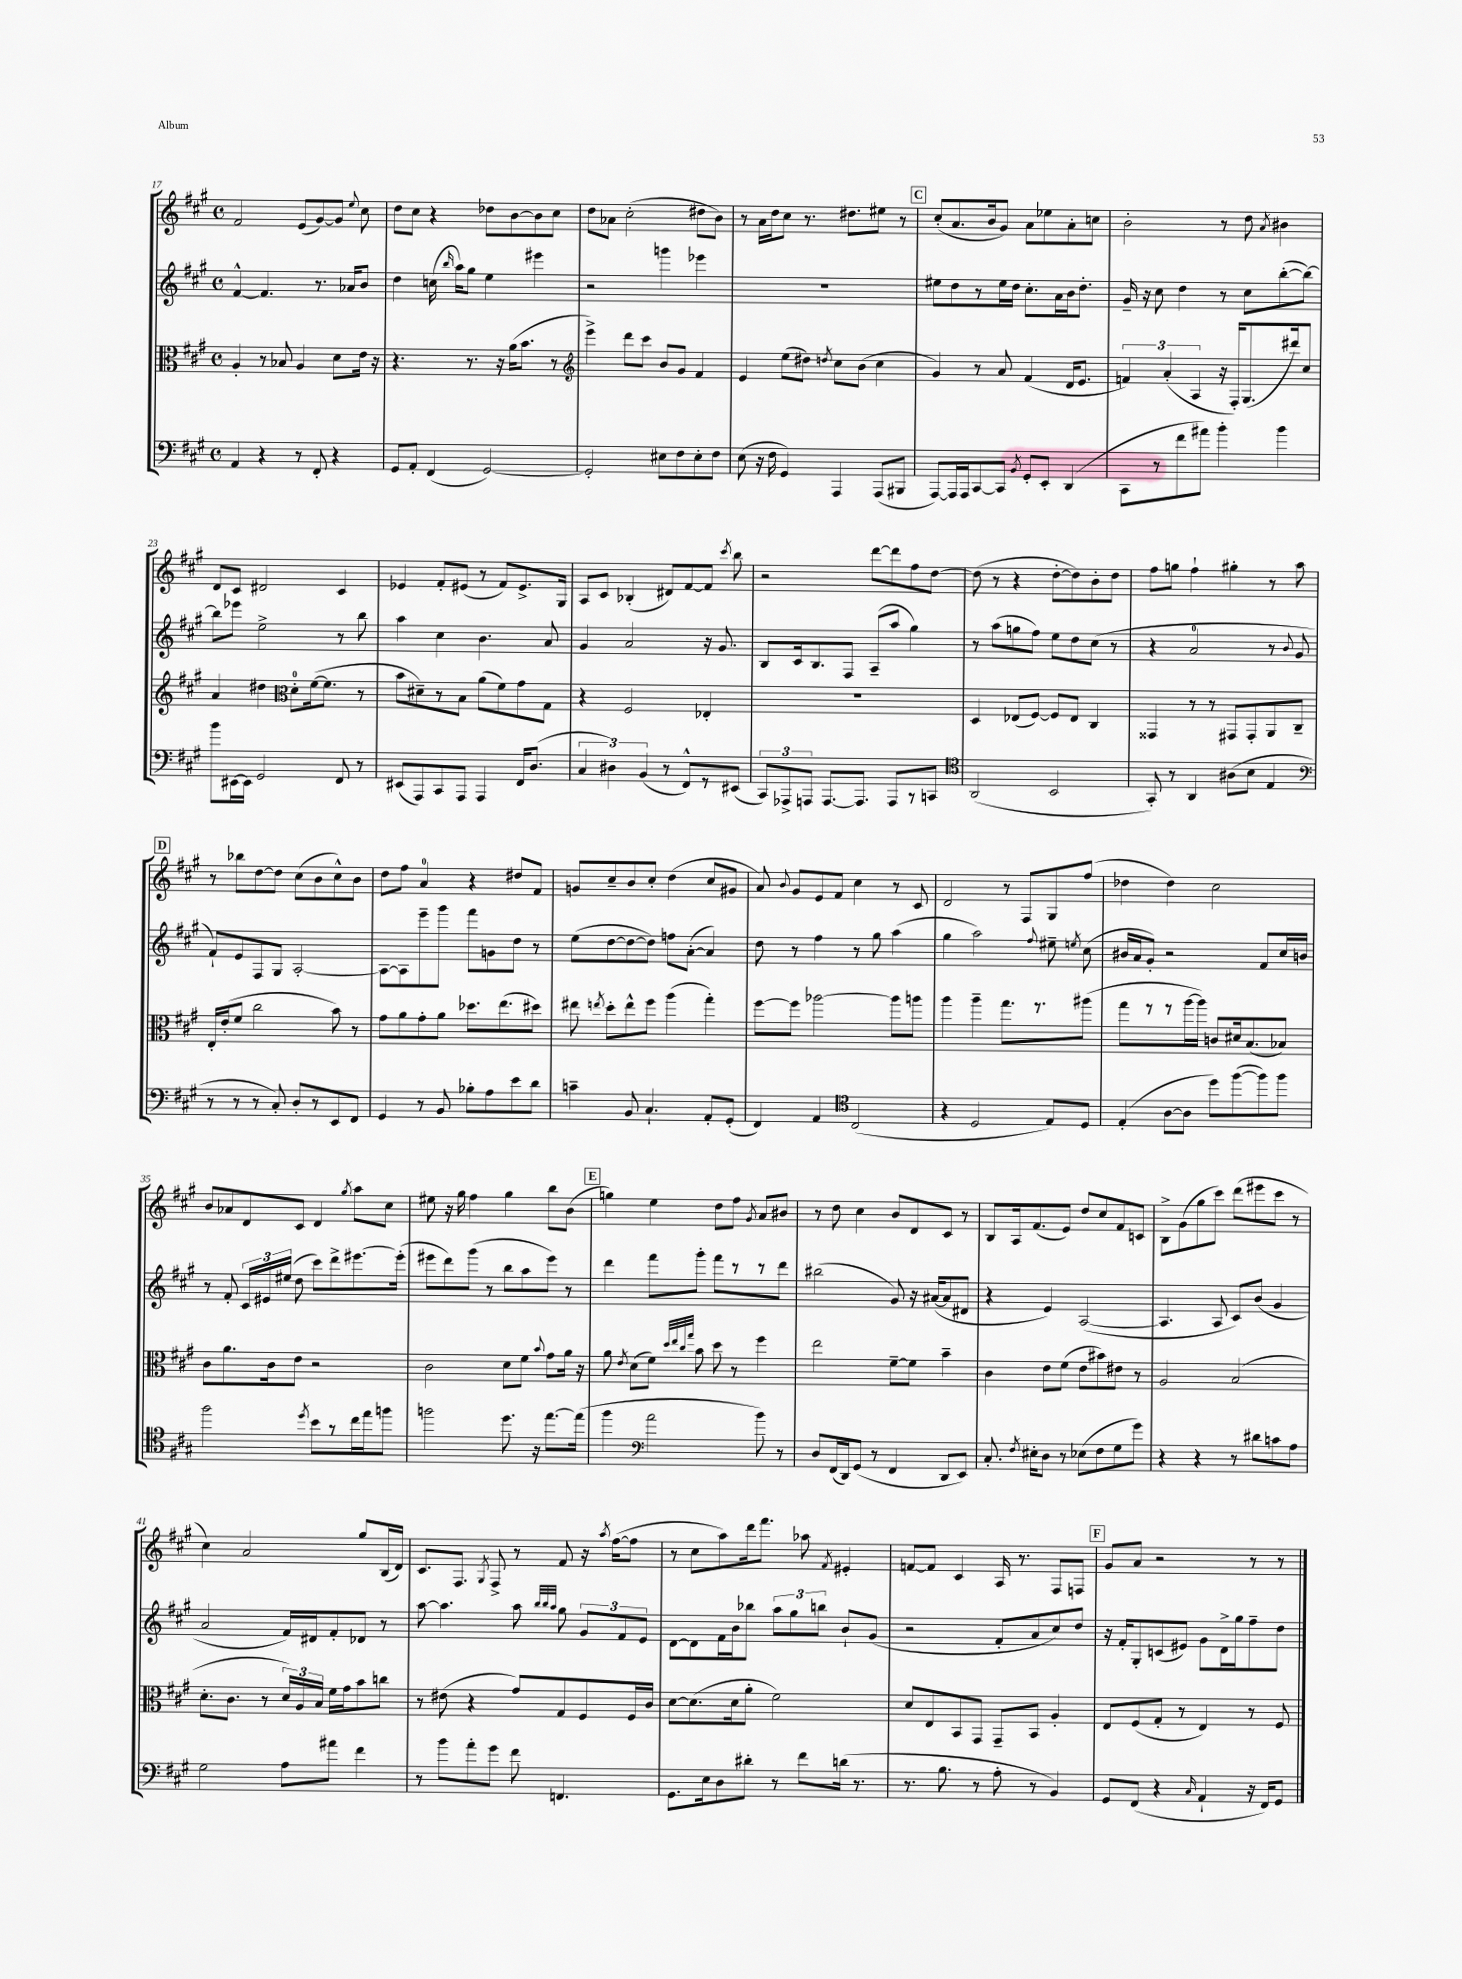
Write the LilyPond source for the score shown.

<<
\new StaffGroup <<
\new Staff = "s0" {
    \clef treble \key a \major \defaultTimeSignature \time 4/4
    \autoBeamOff fis'2 e'8[( gis'8~) gis'8] \appoggiatura { e''8 } cis''8 |
    d''8[ cis''8] r4 des''8[ b'8~ b'8 cis''8] |
    d''8[ aes'8] cis''2-.( dis''8[ b'8]) |
    r8 a'16[ d''16 cis''8] r8. dis''8.[ eis''8] r8 |
    \mark \markup { \box "C" } cis''8[-.( a'8. b'16 gis'8]) a'8[ ees''8 a'8-. c''8] |
    b'2-. r8 d''8 \acciaccatura { a'8 } bis'4 |
    d'8[ cis'8] dis'2 cis'4 |
    ees'4 fis'8[-. eis'8]( r8 fis'8[) eis'8.-> gis16] |
    a8[ cis'8] bes4-.( dis'8[) fis'8~ fis'8] \acciaccatura { cis'''8 } b''8 |
    r2 d'''8[~ d'''8 fis''8 d''8]~ |
    d''8( r8 r4 d''8[~-. d''8) b'8-. d''8] |
    fis''8[ g''8] fis''4-! gis''4-. r8 a''8 |
    \mark \markup { \box "D" } r8 bes''8[ d''8~ d''8] cis''8[( b'8 cis''8-^) b'8] |
    d''8[ fis''8] a'4-0 r4 dis''8[ fis'8] |
    g'8[ cis''8-- b'8 cis''8]-. d''4( cis''8[ gis'8] |
    a'8) \appoggiatura { b'8 } gis'8[ e'8 fis'8] cis''4 r8 cis'8 |
    d'2 r8 fis8[ gis8 fis''8]( |
    des''4 des''4) cis''2 |
    b'8[ aes'8 d'8 cis'8] d'4 \acciaccatura { gis''8 } a''8[ cis''8] |
    eis''8 r16 gis''16 fis''4 gis''4 b''8[ b'8]( |
    \mark \markup { \box "E" } g''4) e''4 d''8[ fis''8] \acciaccatura { gis'8 } a'8[ bis'8] |
    r8 d''8 cis''4 b'8[ d'8 cis'8] r8 |
    b8[ a16 fis'8.( e'8]) d''8[ cis''8 fis'8 c'8] |
    b8[-> gis'8( gis''8 cis'''8]) d'''8[( eis'''8 cis'''8] r8 |
    cis''4) a'2 gis''8[ b16( d'16]) |
    cis'8.[ fis8.] \acciaccatura { gis8 } fis8-> r8 fis'8 r16 \acciaccatura { a''8 } fis''16[~( fis''8] |
    r8 cis''8[ a''8) d'''16 fis'''8.] aes''8 \acciaccatura { fis'8 } eis'4-. |
    f'8[~ f'8] cis'4 a16 r8. fis8[ f8] |
    \mark \markup { \box "F" } gis'8[ a'8] r2 r8 r8 \bar "|." |
}
\new Staff = "s1" {
    \clef treble \key a \major \defaultTimeSignature \time 4/4
    \autoBeamOff fis'4~-^ fis'4. r8. aes'16[ b'8] |
    d''4 c''16( \grace { b''16 } a''16[) gis''8] e''4 eis'''4 |
    r2 g'''4 ees'''4 |
    R1 |
    \mark \markup { \box "C" } eis''8[ d''8 r8 eis''16 d''16] cis''8.[-. a'16 b'16 d''8.]-. |
    gis'16-- r16 cis''8 d''4 r8 cis''8[ b''8~-.( b''8]~) |
    b''8[ ees'''8] e''2-> r8 b''8 |
    a''4 cis''4 b'4. a'8 |
    gis'4 a'2 r16 gis'8. |
    b8[ cis'16 b8. fis8] a8[--( a''8] gis''4) |
    r8 a''8[( g''8 fis''8]) e''8[ d''8 cis''8]( r8 |
    r4 a'2-0 r8 \appoggiatura { b'8 } gis'8 |
    \mark \markup { \box "D" } fis'8[-!) e'8 fis8 gis8] a2~-. |
    a8[~ a8 e'''8-- gis'''8] fis'''8[ g'8 d''8] r8 |
    e''8[( d''8~ d''8~ d''8]) f''8[ a'8]~-.( a'4) |
    d''8 r8 fis''4 r8 gis''8 a''4( |
    gis''4 a''2) \appoggiatura { fis''8 } eis''8-- \acciaccatura { e''8 } cis''8( |
    bis'16[ a'16 gis'8]-.) r2 fis'8[ cis''16 b'16] |
    r8 fis'8-. \tuplet 3/2 { cis'16[ eis'16 eis''16]( } d''8 cis'''8[) d'''8-> eis'''8.~ eis'''16]-.( |
    eis'''8[ d'''8) gis'''8]( r8 b''8[ a''8 eis'''8]) r8 |
    \mark \markup { \box "E" } d'''4 fis'''8[ gis'''8]-. fis'''8[ r8 r8 d'''8] |
    bis''2( gis'8) r16 ais'16[~( ais'8 dis'8] |
    r4 e'4) a2~( |
    a4. a8 cis'8[) b'8]( gis'4 |
    a'2 fis'16[) dis'16 fis'8-. des'8] r8 |
    a''8~ a''4. a''8 \grace { b''32[ b''32 a''32] } gis''8 \tuplet 3/2 { gis'8[ fis'8 e'8] } |
    d'8[~ d'8 fis'16 b'16 bes''8] \tuplet 3/2 { a''8[ gis''8 b''8] } b'8[-! gis'8]( |
    r2 fis'8[-. a'8 cis''8) d''8] |
    \mark \markup { \box "F" } r16 fis'16[-. gis8-. c'8( eis'8]) gis'8[ d'16-> gis''16 fis''8-- d''8] \bar "|." |
}
\new Staff = "s2" {
    \clef alto \key a \major \defaultTimeSignature \time 4/4
    \autoBeamOff a4-. r8 bes8 a4 d'8[ e'16] r16 |
    r4. r8. r16 a'16[( b'8.] r8 |
    \clef treble e'''4->) d'''8[ cis'''8] b'8[ gis'8] fis'4 |
    e'4 e''8[( dis''8]) \acciaccatura { d''8 } cis''8[ b'8]( cis''4 |
    \mark \markup { \box "C" } gis'4) r8 a'8 fis'4( d'16[ e'8.] |
    \tuplet 3/2 { f'4) a'4-.( a4 } r16 fis16[-.) gis8.( dis'''16) cis''8] |
    a'4 dis''4 \clef alto d'8[-0-. fis'16~( fis'8.] r8 |
    b'8[ dis'8--) r8 b8] a'8[( fis'8) gis'8 gis8] |
    r4 fis2 ees4-. |
    R1 |
    d4 ees8[( fis8]~) fis8[ ees8] cis4 |
    gisis,4 r8 r8 gis,8[ gis,8-. a,8 cis8]-- |
    \mark \markup { \box "D" } e16[-. e'16-.( fis'8] cis''2 b'8) r8 |
    gis'8[ a'8 gis'8-. a'8] des''8.[ e''8.( dis''8]) |
    eis''8 \acciaccatura { e''8 } d''8[-. e''8-^ fis''8] a''4( gis''4-.) |
    fis''8[~ fis''8] aes''2~ aes''8[ a''8] |
    a''4 a''4-- gis''8.[ r8. ais''8]( |
    gis''8[ r8 r8 a''16~ a''16]) c'8[ dis'16 b8.( bes8]) |
    cis'8[ a'8. cis'16 e'8] r2 |
    cis'2 d'8[ fis'8] \appoggiatura { b'8 } gis'8[ a'16] r16 |
    \mark \markup { \box "E" } a'8 \acciaccatura { e'8 } d'8[( fis'8]) \grace { d''32[ e''32 cis''32 gis''32] } b'8 d''8 r8 fis''4 |
    e''2 fis'8[~-- fis'8] b'4-- |
    cis'4 e'8[ fis'8]( e'8[ bis'8) eis'8] r8 |
    a2 b2( |
    d'8.[-. cis'8.] r8 \tuplet 3/2 { d'16[) a16 b16] } fis'16[ gis'16 b'8 c''8] |
    r8 eis'8( r4 gis'8[) gis8 fis8 fis16 cis'16] |
    d'8[~ d'8.( d'16 a'8]-. fis'2) |
    d'8[ e8 b,8 gis,8] gis,8[-- b,8] a4-. |
    \mark \markup { \box "F" } e8[ fis8( gis8]-. r8 e4) r8 fis8 \bar "|." |
}
\new Staff = "s3" {
    \clef bass \key a \major \defaultTimeSignature \time 4/4
    \autoBeamOff a,4 r4 r8 fis,8-. r4 |
    gis,8[ a,8]-. fis,4( gis,2~) |
    gis,2-. eis8[ fis8 eis8-. fis8] |
    e8( r16 fis16 gis,4) a,,4 a,,8[( bis,,8] |
    \mark \markup { \box "C" } a,,8[~) a,,16 a,,16 cis,8~ cis,8] \acciaccatura { b,8 } gis,8[-. e,8]-. d,4( |
    cis,8[ r8 fis'8 ais'8]) b'4-. b'4 |
    b'8[ eis,16~ eis,16] gis,2 fis,8 r8 |
    eis,8[( a,,8) cis,8 a,,8] a,,4 fis,16[ d8.]( |
    \tuplet 3/2 { cis4 dis4) b,4( } r8 fis,8[-^) r8 eis,8]( |
    \tuplet 3/2 { cis,8[) aes,,8-> a,,8] } a,,8.[~ a,,8.] a,,8[ r8 c,8] |
    \clef tenor a,2( b,2 |
    gis,8-.) r8 a,4 ais8[( b8] e4 |
    \mark \markup { \box "D" } \clef bass r8 r8 r8 cis8-.) d8[-. r8 e,8 fis,8] |
    gis,4 r8 b,8 bes8[-. a8 e'8 d'8] |
    c'4-- b,8 cis4.-! a,8[-. gis,8]-.( |
    fis,4) a,4 \clef tenor cis2( |
    r4 d2 e8[) d8] |
    e4-.( a8[~ a8] d''8[) fis''8~( fis''8) fis''8] |
    fis''2 \acciaccatura { d''8 } b'8[ r8 cis''16 e''16 f''8] |
    f''2 d''8. r16 e''8.[~ e''16]( |
    \mark \markup { \box "E" } fis''4 \clef bass a'2 b'8) r8 |
    d8[ fis,16( d,16) gis,8]( r8 fis,4 d,8[ e,8]) |
    cis8.-. \acciaccatura { fis8 } eis16[-. d8] r8 ees8[( fis8 gis8 gis'8]) |
    r4 r4 r8 dis'8[ c'8 a8] |
    gis2 a8[ ais'8] fis'4 |
    r8 b'8[ a'8-. gis'8] fis'8 f,4. |
    gis,8.[ e16 d8 dis'8]-. r8 fis'8[ d'16]( r8. |
    r8. b8. r8 a8-. r8 b,4) |
    \mark \markup { \box "F" } gis,8[ fis,8]( r4 \grace { cis16 } a,4-! r16 fis,16[) gis,8] \bar "|." |
}
>>
>>
\layout { \context { \Score currentBarNumber = #17 } }
